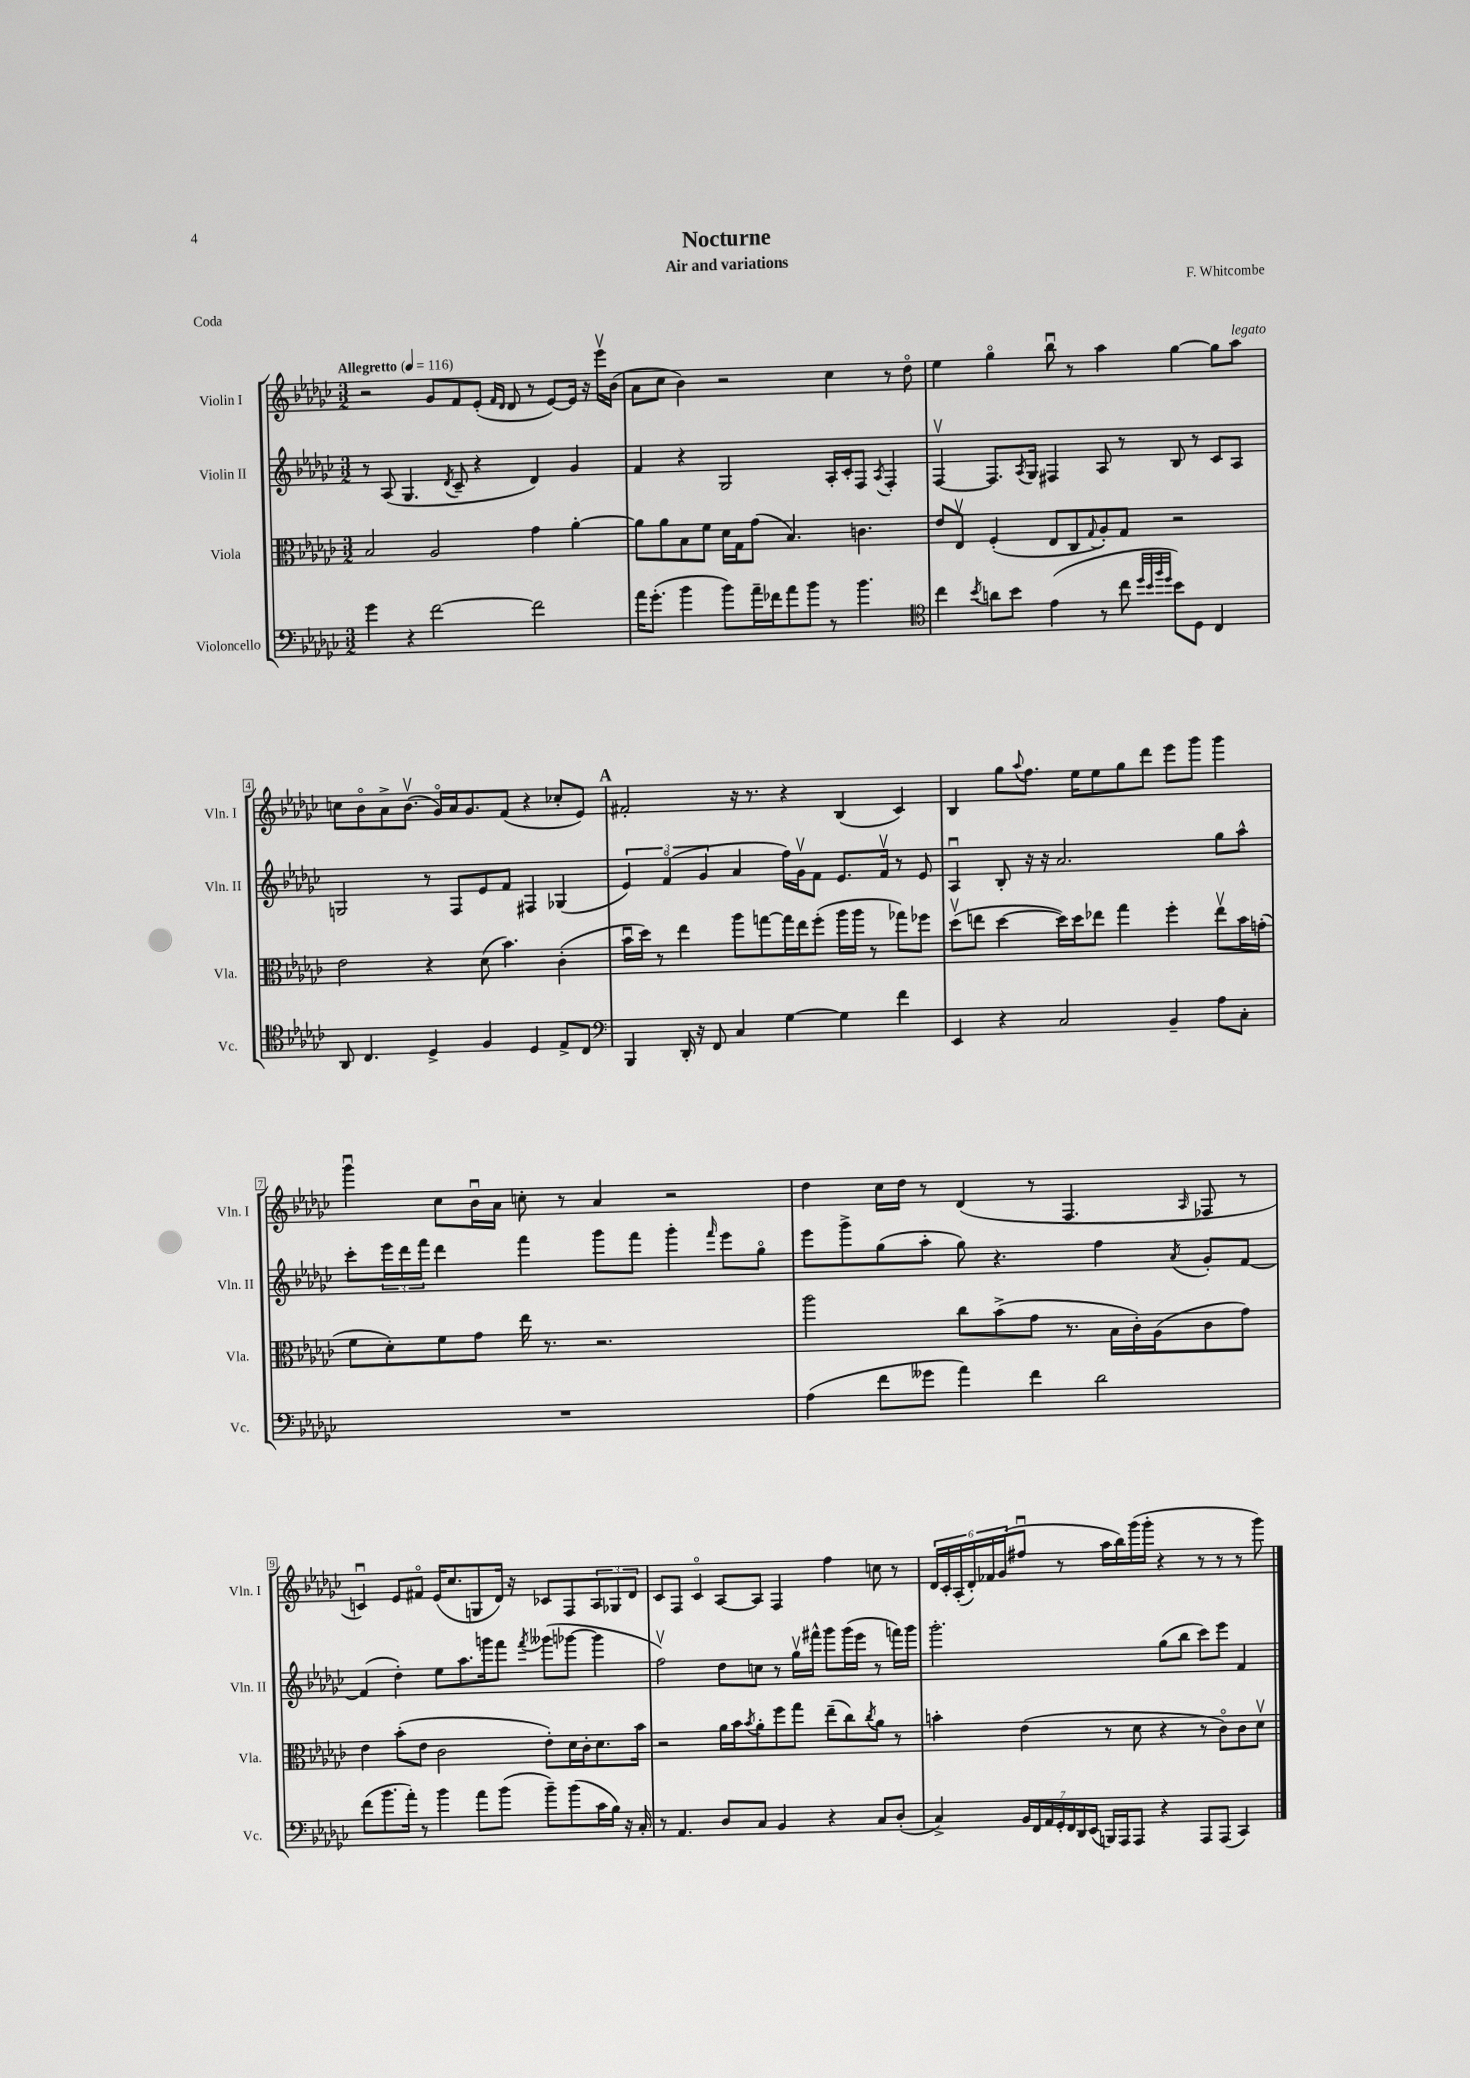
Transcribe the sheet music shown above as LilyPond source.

\header { title = "Nocturne" composer = "F. Whitcombe" subtitle = "Air and variations" piece = "Coda" }
<<
\new StaffGroup <<
\new Staff = "s0" \with { instrumentName = "Violin I" shortInstrumentName = "Vln. I" } {
    \clef treble \key ges \major \numericTimeSignature \time 3/2 \tempo "Allegretto" 4 = 116
    r2 ges'8 f'8 ees'8-.( \grace { f'16 des'16 } des'8 r8 ees'8~) ees'16 r16 ees'''16\upbow bes'16( |
    aes'8 ces''8 bes'4) r2 ces''4 r8 des''8\flageolet |
    ees''4 ges''4\flageolet bes''8\downbow r8 aes''4 ges''4~ ges''8 aes''8^\markup { \italic "legato" } |
    c''8 bes'8\flageolet aes'8-> bes'8.\upbow( ges'16\flageolet) aes'16 ges'8. f'8( r4 ces''8-. ees'8) |
    \mark \markup { \bold "A" } fis'2-. r16 r8. r4 bes4( ces'4) |
    bes4 ges''8 \appoggiatura { aes''8 } f''8. ees''16 ees''8 ges''8 des'''8 ees'''8 ges'''8 ges'''4 |
    ges'''4\downbow ces''8 bes'16\downbow aes'16 c''8-. r8 aes'4 r2 |
    des''4 ces''16 des''16 r8 des'4( r8 f4. \grace { aes16 } fes8 r8 |
    c'4\downbow) ees'8 fis'8\flageolet ees'16( ces''8. g8 des'16) r16 ces'8 f8 \tuplet 3/2 { aes8 ges8 des'8 } |
    ces'8 f8 ces'4\flageolet aes8~ aes8 f4 f''4 c''8 r8 |
    \tuplet 6/4 { des'16 ces'16-. aes16-.( des'16-.) fes'16 ges'16( } fis''8\downbow r8 aes''16 bes''16) ges'''16( ges'''16-. r4 r8 r8 r8 ges'''8) \bar "|." |
}
\new Staff = "s1" \with { instrumentName = "Violin II" shortInstrumentName = "Vln. II" } {
    \clef treble \key ges \major \numericTimeSignature \time 3/2
    r8 aes8( ges4. \acciaccatura { des'8 } ces'8-- r4 des'4) ges'4 |
    f'4 r4 ges2 aes16-. ces'16-. f8 \acciaccatura { aes8 } f4-. |
    f4~\upbow f8. \acciaccatura { aes8 } ges16 fis4 aes8 r8 bes8 r8 ces'8 aes8 |
    g2 r8 f8 ees'8 f'8 fis4 ges4( |
    \mark \markup { \bold "A" } \tuplet 3/2 { ees'4) f'4\flageolet( ges'4 } aes'4 f''16) ges'16\upbow f'8 ees'8. f'16\upbow r8 ees'8 |
    aes4\downbow bes8-. r16 r16 aes'2. ges''8 aes''8-^ |
    ces'''8-. \tuplet 3/2 { ees'''16 des'''16 f'''16 } des'''4 f'''4 ges'''8 f'''8 ges'''4-. \grace { f'''16 } ees'''8 ges''8\flageolet |
    ees'''8 ges'''8-> ges''8( aes''8-. ges''8) r4. f''4 \acciaccatura { aes'8 } ges'8-. f'8~ |
    f'4( des''4-.) ees''8 aes''8. g'''16 f'''8 \acciaccatura { f'''8 } geses'''8( ges'''8~ ges'''4 |
    f''2\upbow) des''8 c''8 r8 ges''16\upbow fis'''16-^ ges'''8 ges'''16( ees'''16 r8 f'''16) ges'''16 |
    ges'''2.-. ges''8( bes''8 ces'''8) ees'''8 f'4 \bar "|." |
}
\new Staff = "s2" \with { instrumentName = "Viola" shortInstrumentName = "Vla." } {
    \clef alto \key ges \major \numericTimeSignature \time 3/2
    bes2 aes2 ges'4 aes'4~-. |
    aes'8 aes'8 bes8 f'8 des'16 ges16 ges'8( bes4.) c'4. |
    ees'8 ees8\upbow f4-.( ees8 ces8 \appoggiatura { ges8 } aes8-.) ges8 r2 |
    ees'2 r4 des'8( bes'4.) ces'4-.( |
    \mark \markup { \bold "A" } bes'16\downbow des''16) r8 ees''4 aes''8 g''8~ g''16 ees''16 f''8-.( aes''16 aes''16 r8 ges''8) fes''8 |
    des''8\upbow( e''8 des''4~ des''16) des''16 ees''8 ges''4 f''4-. ees''8\upbow bes'16 g'16-.( |
    f'8 des'8-.) f'8 ges'8 ees''16 r8. r2. |
    aes''2 ces''8 bes'8->( ges'8 r8. bes16 ces'16-.) aes16( ces'8 ges'8) |
    ees'4 bes'8-.( ees'8 ces'2 ees'8-.) des'16 ces'16-. des'8. bes'16 |
    r2 aes'16 bes'16 \acciaccatura { bes'8 } aes'8-. f''8 ges''8 ees''8--( ces''8) \acciaccatura { ces''8 } aes'8 r8 |
    b'4-. ees'4( r8 des'8 r4 r8 ces'8\flageolet) ces'8 des'8\upbow \bar "|." |
}
\new Staff = "s3" \with { instrumentName = "Violoncello" shortInstrumentName = "Vc." } {
    \clef bass \key ges \major \numericTimeSignature \time 3/2
    ges'4 r4 f'2~ f'2 |
    aes'16 ges'8.-.( bes'4 bes'8) aes'16-- fes'16 aes'8 bes'8 r8 bes'4. |
    \clef tenor ces''4 \acciaccatura { bes'8 } a'8 bes'8 ees'4( r8 ces''8 \grace { des''32 bes'32 f''32 des''32 } bes'8) des8 ces4 |
    aes,8 ces4. des4-> f4 des4 ees8-> ces8 |
    \mark \markup { \bold "A" } \clef bass bes,,4 des,16-. r16 f,8 ces4 ges4~ ges4 f'4 |
    ees,4 r4 ces2 bes,4-- aes8 ces8-. |
    R1. |
    aes4( f'8 geses'8 aes'4) f'4 des'2 |
    f'8( bes'8. aes'16-.) r8 bes'4 aes'8 bes'8( bes'8--) bes'8( ces'16 bes16) r16 ces16-. |
    r8 aes,4. des8 ces8 bes,4 r4 ces8 des8-.( |
    ces4->) \tuplet 7/4 { bes,16 f,16 aes,16 ges,16-. f,16 des,16 ees,16( } b,,16) aes,,16 aes,,8 r4 aes,,8 aes,,8( ces,4) \bar "|." |
}
>>
>>
\layout { \context { \Score \override BarNumber.stencil = #(make-stencil-boxer 0.1 0.3 ly:text-interface::print) } }
